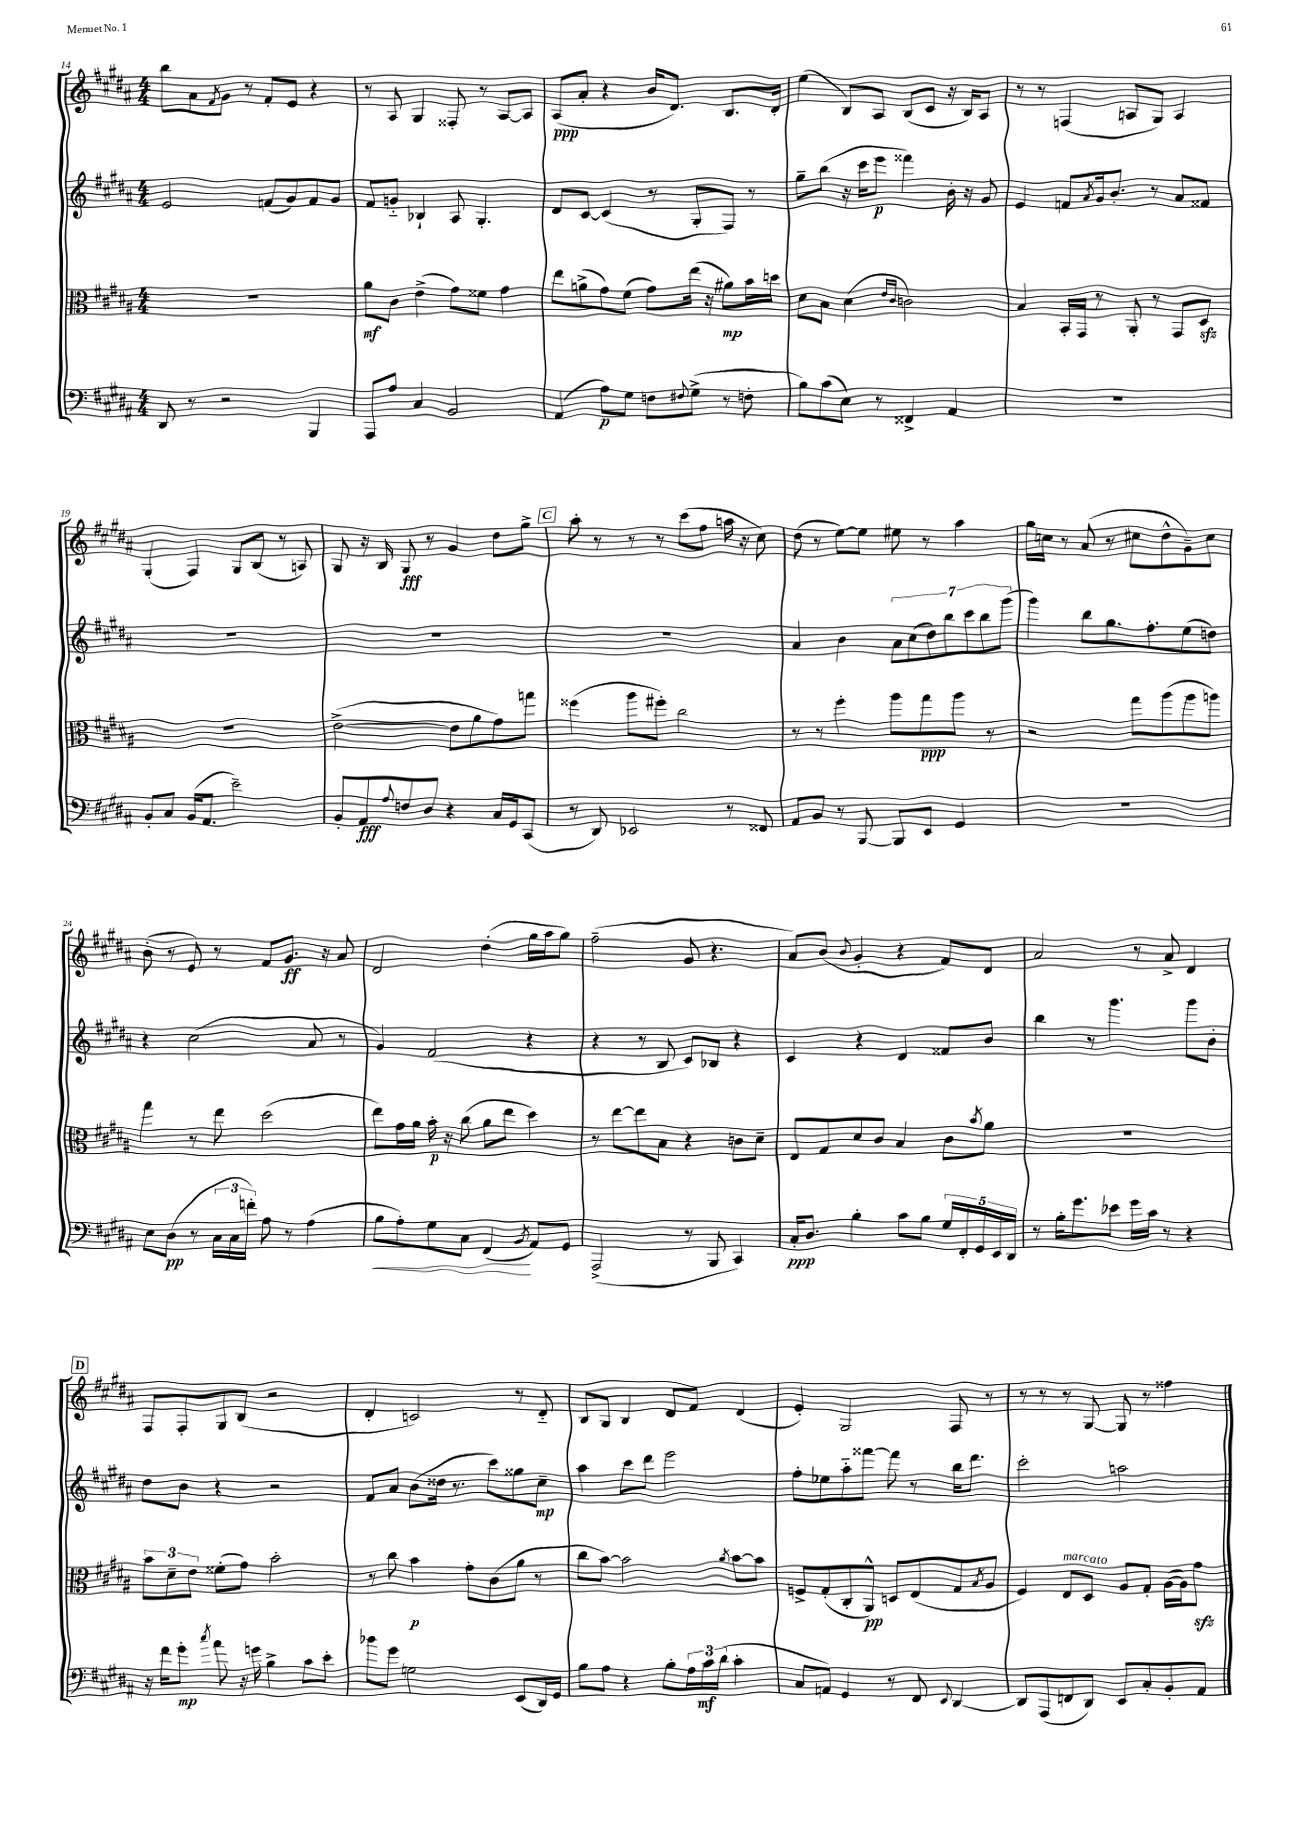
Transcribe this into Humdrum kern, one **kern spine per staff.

**kern	**kern	**kern	**kern
*staff4	*staff3	*staff2	*staff1
*clefF4	*clefC3	*clefG2	*clefG2
*k[f#c#g#d#a#]	*k[f#c#g#d#a#]	*k[f#c#g#d#a#]	*k[f#c#g#d#a#]
*M4/4	*M4/4	*M4/4	*M4/4
8DD#	1r	2e	8bb
8r	.	.	8a#
.	.	.	8qf#
2r	.	.	8g#
.	.	.	8r
.	.	(8f	8f#'
.	.	8g#)	8e
4BBB	.	8f	4r
.	.	8g#	.
=	=	=	=
8AAA#	8a#	8f#	8r
8A#	8c#	8g'~	8A#
4C#	(4e^	4B-`	4G#
2BB	8g#)	8A#	8F##'
.	8f##	4.G#'	8r
.	4g#	.	[8A#
.	.	.	8A#]
=	=	=	=
(4AA#	8ee	8d#	(8A#
.	(8a^	[8c#	8a#'
8A#)	8g#)	(4c#]	4r
8G#	(8f#	.	.
8F	8g#)	8r	16b
.	.	.	8.d#)
8qqF#	.	.	.
(8G#^	(16ee	8G#'	.
.	16r	.	.
8r	8a#)	8F#)	8.B
8F'	16b	8r	.
.	16dd	.	16d#'
=	=	=	=
8B)	8d#	8gg#~	(4ee
(8c#	8B	(8bb	.
8E)	(4d#	16r	8B)
.	.	16ccc#	.
8r	.	8eee	8A#
.	16qqe	.	.
.	16qqc#	.	.
4FF##^	2c)	4fff##)	(8B
.	.	.	8c#
4AA#	.	16b'	16r
.	.	16r	16B)
.	.	8g#	8A#
=	=	=	=
1r	4B	4e	8r
.	.	.	8r
.	16BB'	8f	(4F
.	16GG#	.	.
.	.	8qa#	.
.	8r	16g#	.
.	.	8.b'	.
.	8AA#'	.	8A
.	8r	8r	8G#)
.	8GG#	8a#	4A
.	8D#	8f##	.
=	=	=	=
8BB'	1r	1r	(4G#'
8C#	.	.	.
(16BB	.	.	4F#)
8.AA#	.	.	.
2e~)	.	.	8G#
.	.	.	(8B
.	.	.	8r
.	.	.	8A)
=	=	=	=
8BB'	([2e^	1r	8G#
8AA#	.	.	16r
.	.	.	16B
8qqA#	.	.	.
8F	.	.	8G#
8D#	.	.	8r
4r	8e]	.	4g#
.	8a#	.	.
16C#	8g#)	.	8dd#
16GG#	.	.	.
(8CC#	8gg	.	8gg#^
=	=	=	=
8r	(4ff##	1r	8aa#'
8DD#)	.	.	8r
2EE-	8aa#	.	8r
.	8ff#')	.	8r
.	2cc#	.	(8ccc#
.	.	.	8ff#
8r	.	.	16aa
.	.	.	16r
8FF##	.	.	8cc#)
=	=	=	=
8AA#	8r	4a#	(8dd#
8BB	8r	.	8r
8r	4ff#'	4b	[8ee)
[8BBB	.	.	8ee]
8BBB]	8aa#	14a#	8ee#
.	.	(14cc#	.
8EE	8gg#	.	8r
.	.	14dd#)	.
.	.	14bb	.
4GG#	8aa#	.	4aa#
.	.	14ccc#	.
.	.	14bb	.
.	8r	.	.
.	.	(14ggg#	.
=	=	=	=
1r	2r	4ggg#)	16gg#
.	.	.	16cc
.	.	.	8r
.	.	8bb	(8a#
.	.	8.gg#	8r
.	8gg#	.	8cc#
.	.	8.ff#'	.
.	(8aa#	.	8dd#^^
.	8aa#	(8ee	8g#~)
.	8aa)	8dd)	8cc#
=	=	=	=
8E	4gg#	4r	(8b'
(8D#	.	.	8r
8r	8r	(2cc#	8e)
24C#	8ee	.	8r
24C#	.	.	.
24f')	.	.	.
8A#	(2dd#	.	8f#
8r	.	.	8.g#
(4A#	.	8a#	.
.	.	.	16r
.	.	8r	8a#
=	=	=	=
8B	8ee)	4g#)	2d#
8A#')	16g#	.	.
.	16a#	.	.
8G#	16b'	(2f#	.
.	16r	.	.
8C#	(8cc#	.	.
(4FF#	8a#	.	(4dd#'
.	8ee	.	.
8qBB	.	.	.
8AA#)	4dd#)	4r	16gg#
.	.	.	16aa#
8GG#	.	.	8gg#)
=	=	=	=
(2AAA#^	8r	4r	(2ff#~
.	[8ee	.	.
.	8ee]	8r	.
.	8B	8B	.
8r	4r	8c#)	8g#
8BBB	.	8B-	4.r
4CC#)	8c	4r	.
.	8d#~	.	.
=	=	=	=
16C#'	8E	4c#	8a#)
8.D#	.	.	.
.	8G#	.	(8b
.	.	.	8qqb
4B'	8d#	4r	4g#'
.	8c#	.	.
8c#	4B	4d#	4r
8B	.	.	.
20G#	8c#	8f##	8f#)
20FF#'	.	.	.
20GG#	.	.	.
.	8qb	.	.
.	8a#	8b	8d#
20EE	.	.	.
20DD#	.	.	.
=	=	=	=
8r	1r	4bb	2a#
16B'	.	.	.
8.g#	.	.	.
.	.	8r	.
8e-	.	4.ggg#	.
16g#	.	.	8r
16c#	.	.	.
8r	.	.	8a#^
4r	.	8ggg#	4d#
.	.	8b'	.
=	=	=	=
16r	12b	8dd#	8F#
16f#	.	.	.
.	12d#~	.	.
8g#'	.	8b	8F#'
.	12e	.	.
8qcc#	.	.	.
8a#	(8f##'	4r	8G#
16r	8g#)	.	(8B
16g	.	.	.
4B^	2b'	2r	2r
8c#	.	.	.
8e'	.	.	.
=	=	=	=
8b-	8r	8f#	4d#'
8g#	8cc#	8a#	.
2G	4b	(8b	2c)
.	.	16dd##	.
.	.	8.r	.
.	8g#'	.	.
.	(8c#	8ccc#)	.
(8EE	8a#	8gg##	8r
16DD#)	8r	8cc#~	8d#'~
16GG#	.	.	.
=	=	=	=
8B	8cc#	4aa#	8B
8A#	[8b)	.	8G#
4r	2b]	8ccc#	4B
.	.	8ddd#	.
8B'	.	2eee	8d#
24A#	.	.	8f#
24c#	.	.	.
(24d#	.	.	.
.	8qa#	.	.
4c#'	[8b	.	(4d#
.	8b]	.	.
=	=	=	=
8C#	8F^	8ff#'	4e')
8AA)	(8G#'	8ee-	.
4GG#	8C#'	8aa#'~	2G#
.	8AA#^^)	[8fff##	.
8r	8D	8fff##]	.
8FF#	(8E	8r	.
8qqEE	.	.	.
[4DD#	8G#	16bb	8F#
.	.	8.ddd#	.
.	8qB	.	.
.	8A#	.	8r
=	=	=	=
8DD#]	4F#)	2ccc#'	8r
(8AAA#	.	.	8r
8FF	8E	.	8r
8DD#)	8D#	.	[8G#
8EE	8A#	2aa	8G#]
8C#'	8G#'	.	8r
8BB'	([16A#	.	4ff##
.	16A#])	.	.
8AA#	8g#	.	.
==	==	==	==
*-	*-	*-	*-
